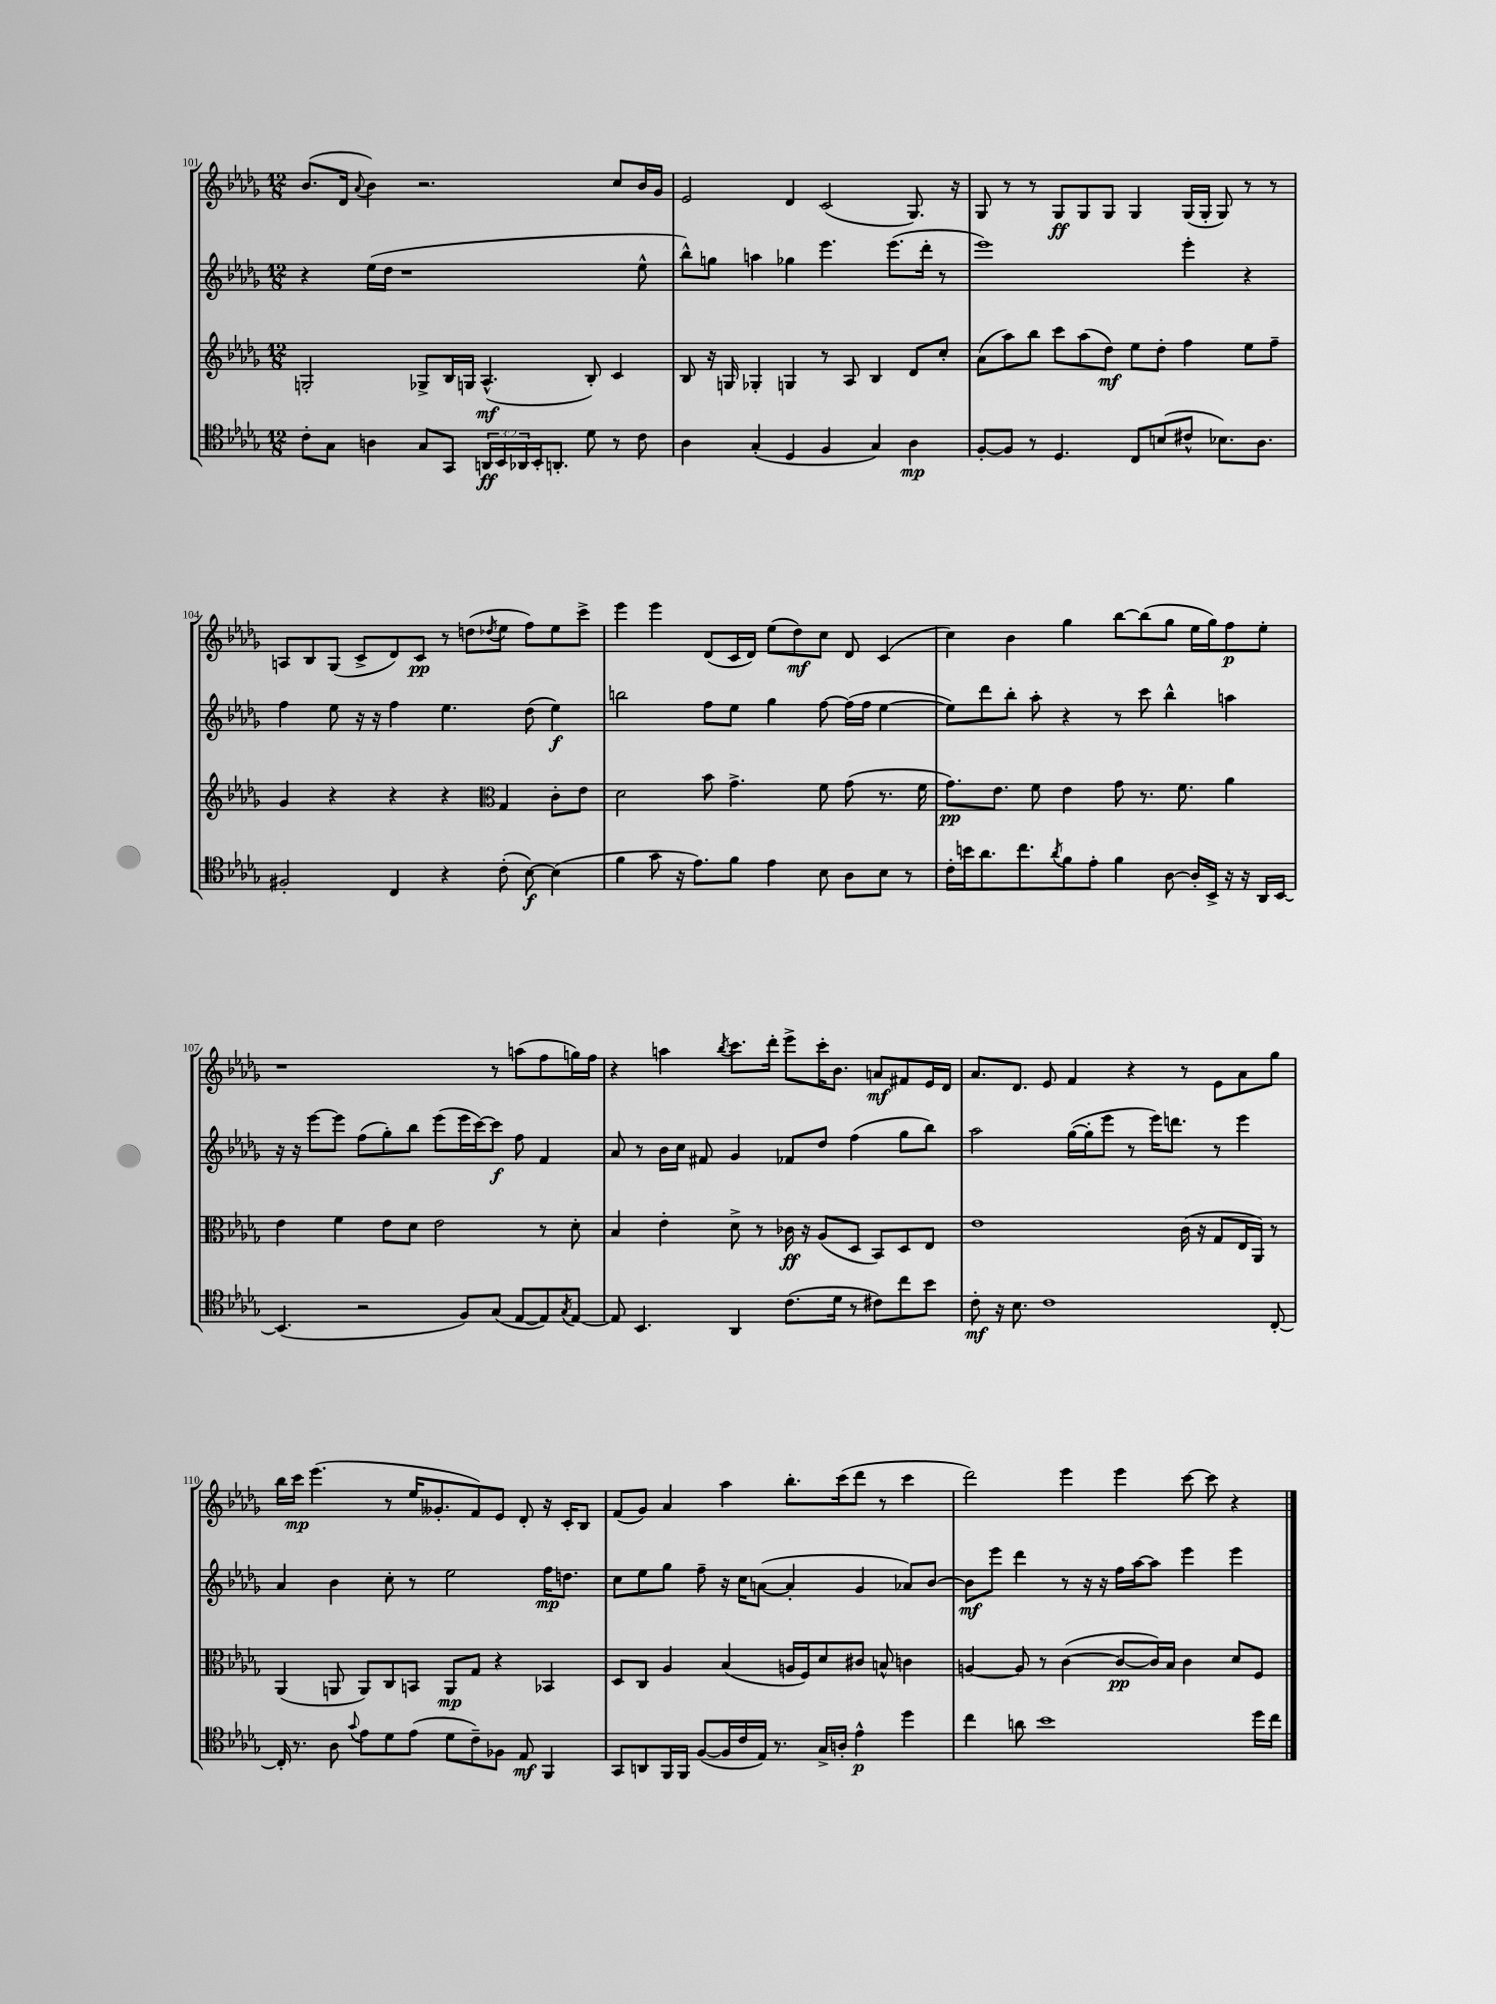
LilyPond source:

<<
\new StaffGroup <<
\new Staff = "s0" {
    \clef treble \key des \major \numericTimeSignature \time 12/8
    bes'8.( des'16 \appoggiatura { aes'8 } bes'4) r2. c''8 bes'16 ges'16 |
    ees'2 des'4 c'2( ges8.) r16 |
    ges8 r8 r8 ges8\ff ges8 ges8 ges4 ges16( ges16-. ges8) r8 r8 |
    a8 bes8 ges8( c'8-> des'8) c'8\pp r8 d''8( \acciaccatura { des''8 } ees''8 f''8) ees''8 c'''8-> |
    ees'''4 ees'''4 des'8( c'16 des'16) ees''8( des''8\mf) c''8 des'8 c'4( |
    c''4) bes'4 ges''4 bes''8~ bes''8( ges''8 ees''16 ges''16) f''8\p ees''8-. |
    r1 r8 a''8( f''8 g''16) f''16 |
    r4 a''4 \acciaccatura { bes''8 } c'''8. des'''16-. ees'''8-> c'''16-. bes'8. a'8\mf fis'8 ees'16 des'16 |
    aes'8. des'8. ees'8 f'4 r4 r8 ees'8 aes'8 ges''8 |
    bes''16 c'''16\mp ees'''4.( r8 ees''16 geses'8.-. f'8) ees'8 des'8-. r16 c'16-. bes8 |
    f'8( ges'8) aes'4 aes''4 bes''8.-. c'''16( des'''8 r8 c'''4 |
    des'''2) ees'''4 ees'''4 c'''8~ c'''8 r4 \bar "|." |
}
\new Staff = "s1" {
    \clef treble \key des \major \numericTimeSignature \time 12/8
    r4 ees''16( des''16 r1 ees''8-^ |
    bes''8-^) g''8 a''4 ges''4 ees'''4. ees'''8.( des'''16-. r8 |
    ees'''1) ees'''4-. r4 |
    f''4 ees''8 r16 r16 f''4 ees''4. des''8( ees''4\f) |
    b''2 f''8 ees''8 ges''4 f''8~ f''16( f''16 ees''4~ |
    ees''8) des'''8 bes''8-. aes''8-. r4 r8 c'''8 bes''4-^ a''4 |
    r16 r16 ees'''8~ ees'''8 f''8( ges''8-.) bes''8 ees'''8( ees'''16 c'''16~) c'''8\f f''8 f'4 |
    aes'8 r8 bes'16 c''16 fis'8 ges'4 fes'8 des''8 f''4( ges''8 bes''8) |
    aes''2 ges''16~( ges''16-. ees'''8 r8 ees'''16) d'''8. r8 ees'''4 |
    aes'4 bes'4 c''8-. r8 ees''2 f''16\mp d''8. |
    c''8 ees''8 ges''8 f''8-- r16 c''16 a'8~( a'4-. ges'4 aes'8) bes'8~ |
    bes'8\mf ees'''8 des'''4 r8 r16 r16 f''16 aes''16~ aes''8 ees'''4 ees'''4 \bar "|." |
}
\new Staff = "s2" {
    \clef treble \key des \major \numericTimeSignature \time 12/8
    g2-. ges8-> bes16 g16 aes4.-^\mf( bes8-.) c'4 |
    bes8 r16 g16 ges4-. g4 r8 aes8 bes4 des'8 c''8-. |
    aes'8( aes''8) bes''8 c'''8 aes''8( des''8\mf) ees''8 des''8-. f''4 ees''8 f''8-- |
    ges'4 r4 r4 r4 \clef alto ges4 c'8-. ees'8 |
    des'2 bes'8 ges'4.-> f'8 ges'8( r8. f'16 |
    ges'8.\pp) ees'8. f'8 ees'4 ges'8 r8. f'8. aes'4 |
    ees'4 f'4 ees'8 des'8 ees'2 r8 des'8-. |
    bes4 ees'4-. des'8-> r8 ces'16\ff r16 aes8( des8 bes,8) des8 ees8 |
    ees'1 c'16( r16 ges8 ees16 aes,16) r8 |
    aes,4( a,8 a,8) c8 b,8 a,8\mp ges8 r4 bes,4 |
    des8 c8 aes4 bes4( a16 f16) des'8 cis'8 b8-^ c'4 |
    a4~ a8 r8 c'4~( c'8~\pp c'16) bes16 c'4 des'8 f8 \bar "|." |
}
\new Staff = "s3" {
    \clef tenor \key des \major \numericTimeSignature \time 12/8 \override Staff.TupletNumber.text = #tuplet-number::calc-fraction-text
    c'8-. ges8 a4 ges8 ges,8 \tuplet 3/2 { a,16\ff bes,16 aes,16 } bes,16-. a,8.-. des'8 r8 c'8 |
    aes4 ges4-.( des4 f4 ges4) aes4\mp |
    f8~-. f8 r8 des4. c8 b8( cis'8-^ bes8.) aes8. |
    fis2-. c4 r4 c'8-.( bes8~\f) bes4( |
    f'4 ges'8 r16 ees'8.) f'8 ees'4 bes8 aes8 bes8 r8 |
    c'16-. b'16 aes'8. c''8. \acciaccatura { aes'8 } f'8 ees'8-. f'4 aes8~ aes16-. bes,16-> r16 r16 aes,16 bes,16~ |
    bes,4.( r2 f8) ges8( ees8~ ees8) \acciaccatura { ges8 } ees8~ |
    ees8 bes,4. aes,4 c'8.( des'16 r8 cis'8) c''8 bes'8 |
    c'8-.\mf r16 bes8. c'1 c8~-. |
    c16-. r8. aes8 \appoggiatura { ges'8 } ees'8 des'8 ees'8( des'8 c'8--) fes8 ees8\mf f,4 |
    ges,8 a,8 f,16 f,16 f8~( f16 c'16 ees16) r8. ges16-> a16-. ees'4-^\p des''4 |
    c''4 a'8 bes'1 des''16 c''16 \bar "|." |
}
>>
>>
\layout { \context { \Score currentBarNumber = #101 } }
